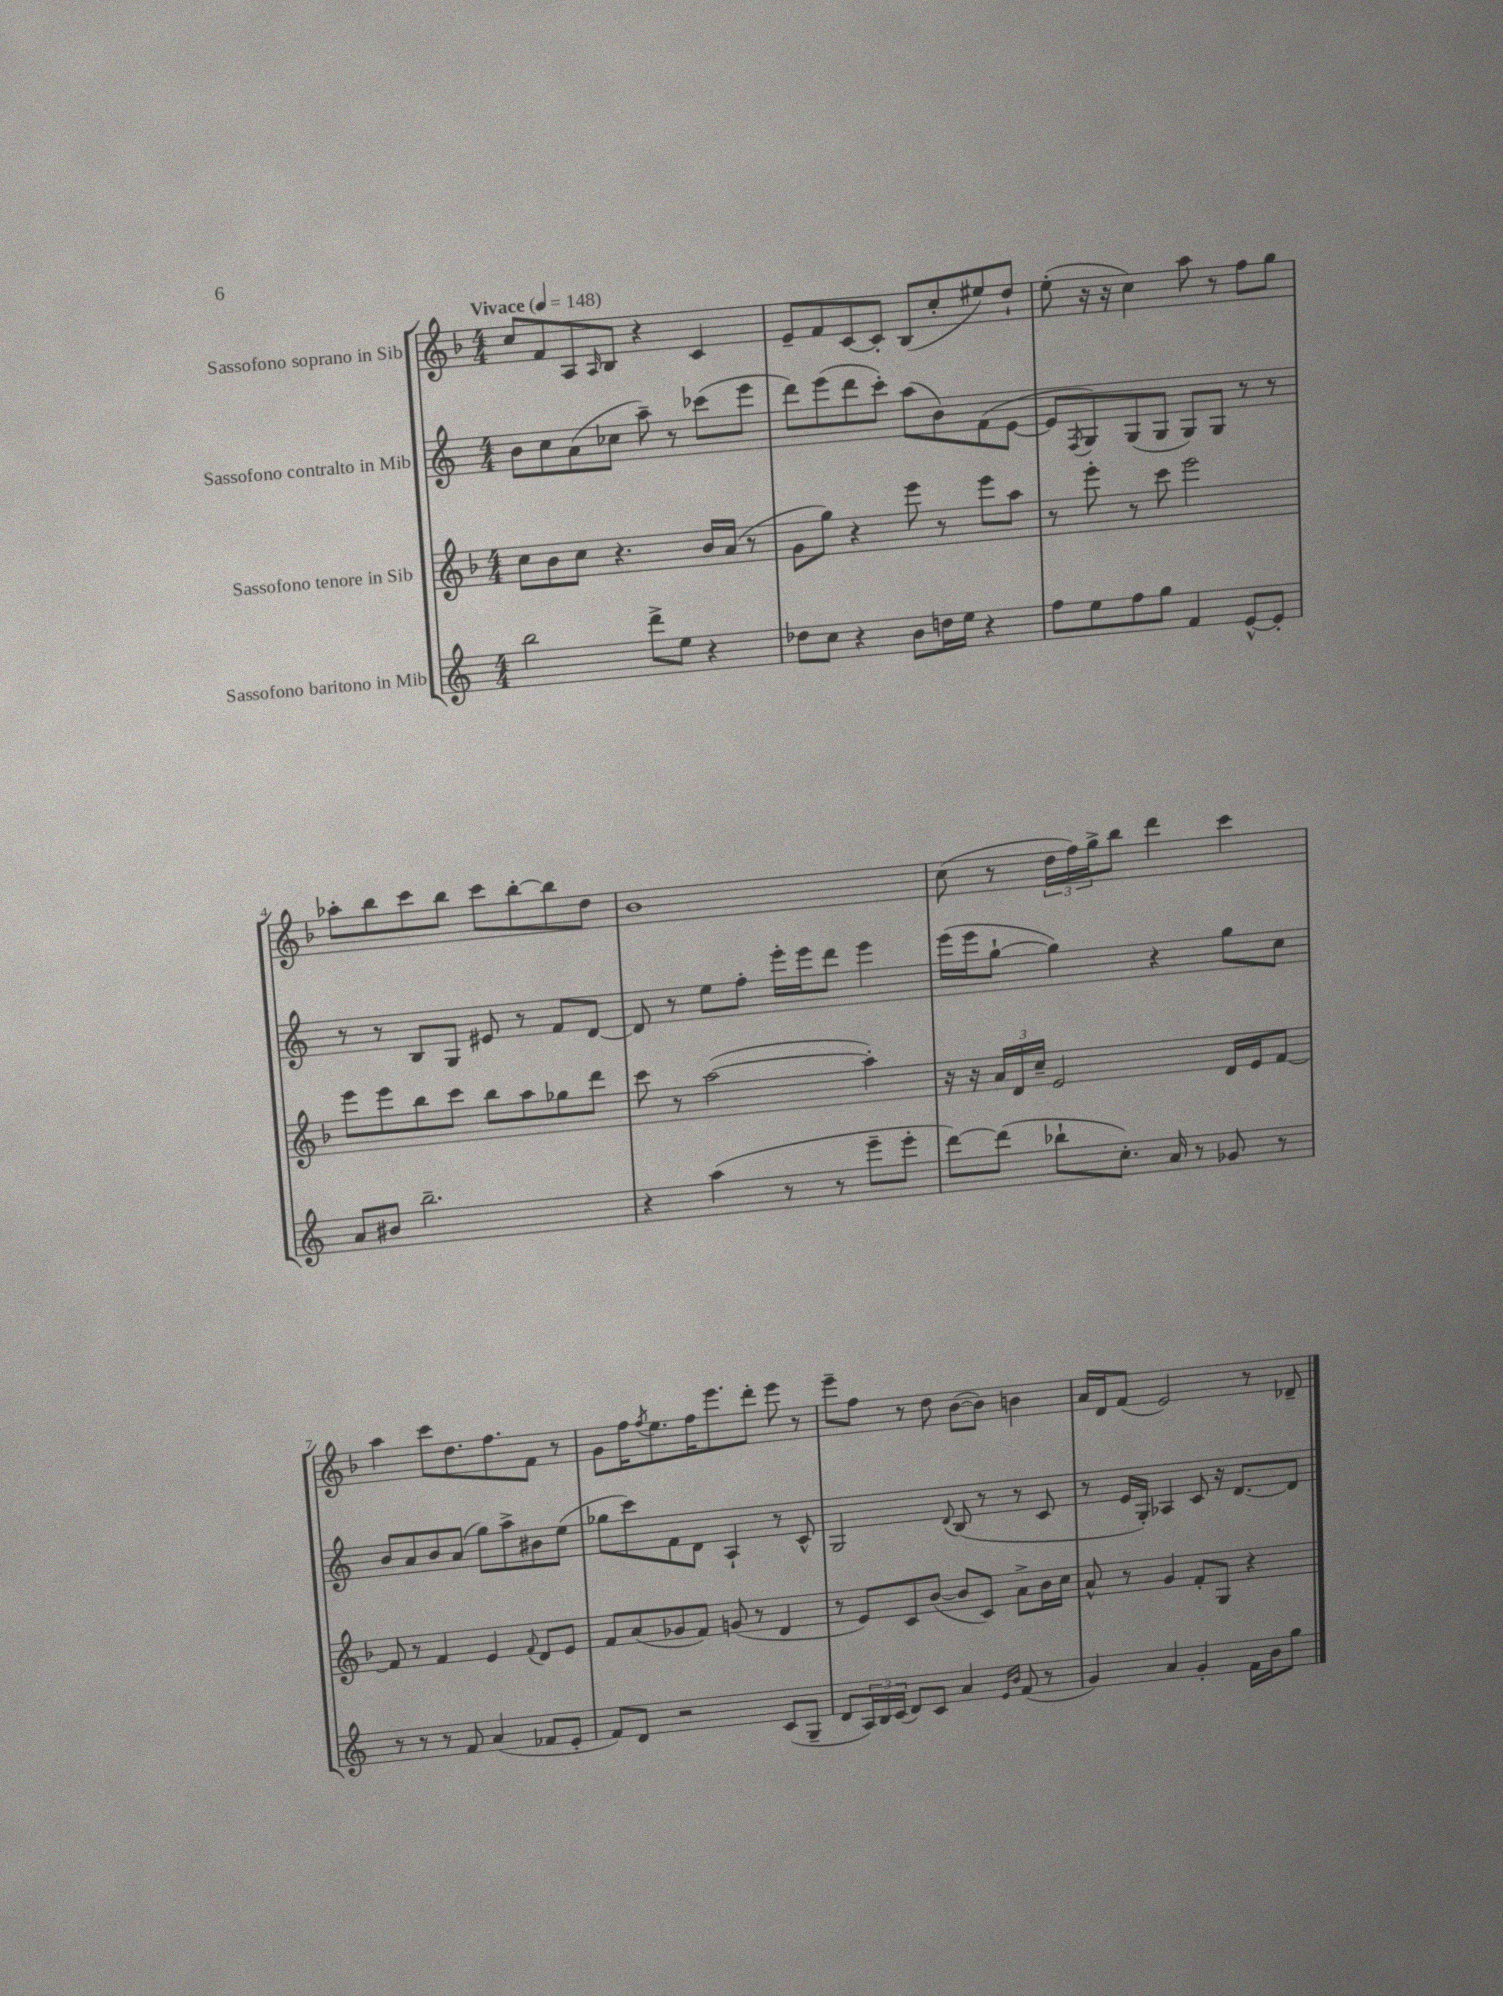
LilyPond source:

<<
\new StaffGroup <<
\new Staff = "s0" \with { instrumentName = "Sassofono soprano in Sib" } {
    \clef treble \key f \major \numericTimeSignature \time 4/4 \tempo "Vivace" 4 = 148
    c''8 f'8 a8 \grace { a16 } bes8 r4 c'4 |
    e'8-- f'8 c'8~ c'8-. bes8( c''8-. eis''8) d''8-! |
    e''8-.( r16 r16 c''4) a''8 r8 f''8 g''8 |
    aes''8-. bes''8 c'''8 bes''8 c'''8 bes''8~-. bes''8 d''8 |
    bes'1 |
    c''8( r8 \tuplet 3/2 { d''16 f''16) g''16-> } bes''8 d'''4 c'''4 |
    a''4 c'''8 d''8. f''8. f'8 r8 |
    g'8 f''16 \acciaccatura { f''8 } e''8. f''16 e'''8. d'''8-. e'''8 r8 |
    e'''8-- f''8 r8 d''8 bes'8~( bes'8) b'4 |
    a'16 d'16 f'8( e'2) r8 des'8-- \bar "|." |
}
\new Staff = "s1" \with { instrumentName = "Sassofono contralto in Mib" } {
    \clef treble \key c \major \numericTimeSignature \time 4/4
    b'8 c''8 a'8( ces''8 a''8--) r8 ces'''8( e'''8 |
    d'''8) e'''8( d'''8 c'''8-.) a''8( b'8) f'8( e'8~ |
    e'8 \acciaccatura { f8 } g8) g8( g8 g8) g8 r8 r8 |
    r8 r8 b8 g8 eis'8 r8 f'8 d'8~ |
    d'8 r8 e''8 f''8-. e'''16-. e'''16 d'''8 e'''4 |
    e'''16( e'''16 g''8~-! g''4) r4 g''8 c''8 |
    b'8 a'8 b'8 a'8( g''8) a''8-> bis'8 e''8( |
    ges''8 c'''8) f'8 d'8 a4-! r8 c'8-^ |
    g2 \appoggiatura { d'8 } b8( r8 r8 c'8 |
    r8 e'16 g16-.) aes4 c'8 r16 d'8.~ d'8 \bar "|." |
}
\new Staff = "s2" \with { instrumentName = "Sassofono tenore in Sib" } {
    \clef treble \key f \major \numericTimeSignature \time 4/4
    c''8 bes'8 c''8 r4. bes'16 a'16( r8 |
    g'8 g''8) r4 e'''8 r8 e'''8 a''8 |
    r8 e'''8-. r8 c'''8 e'''2 |
    e'''8 e'''8 bes''8 c'''8 bes''8 a''8 ges''8 d'''8 |
    c'''8 r8 a''2~( a''4-.) |
    r16 r16 \tuplet 3/2 { a'16 d'16 c''16-- } e'2 d'16 e'16 f'8~ |
    f'8 r8 f'4 e'4 \appoggiatura { f'8 } d'8 e'8 |
    f'8 a'8( ges'8 f'8) g'8( r8 d'4 |
    r8 e'8) c'8 bes'8~( bes'8 c'8) a'8-> bes'16 c''16 |
    a'8-^ r8 g'4 f'8-. g8 r4 \bar "|." |
}
\new Staff = "s3" \with { instrumentName = "Sassofono baritono in Mib" } {
    \clef treble \key c \major \numericTimeSignature \time 4/4
    b''2 d'''8-> e''8 r4 |
    des''8 c''8 r4 b'8 d''16 e''16 r4 |
    f''8 e''8 f''8 g''8 f'4 e'8~-^ e'8-. |
    a'8 bis'8 b''2.-- |
    r4 a''4( r8 r8 e'''8-- e'''8-. |
    d'''8~) d'''8( bes''8-! c''8.-.) a'16 r8 ges'8 r8 |
    r8 r8 r8 f'8 a'4( fes'8 e'8-. |
    f'8) d'8 r2 c'8( g8-- |
    d'8 \tuplet 3/2 { a16) b16 c'16( } d'8) c'8 a'4 \grace { e'16 b'16 } f'8( r8 |
    g'4) a'4 g'4-. f'16 b'16 g''8 \bar "|." |
}
>>
>>
